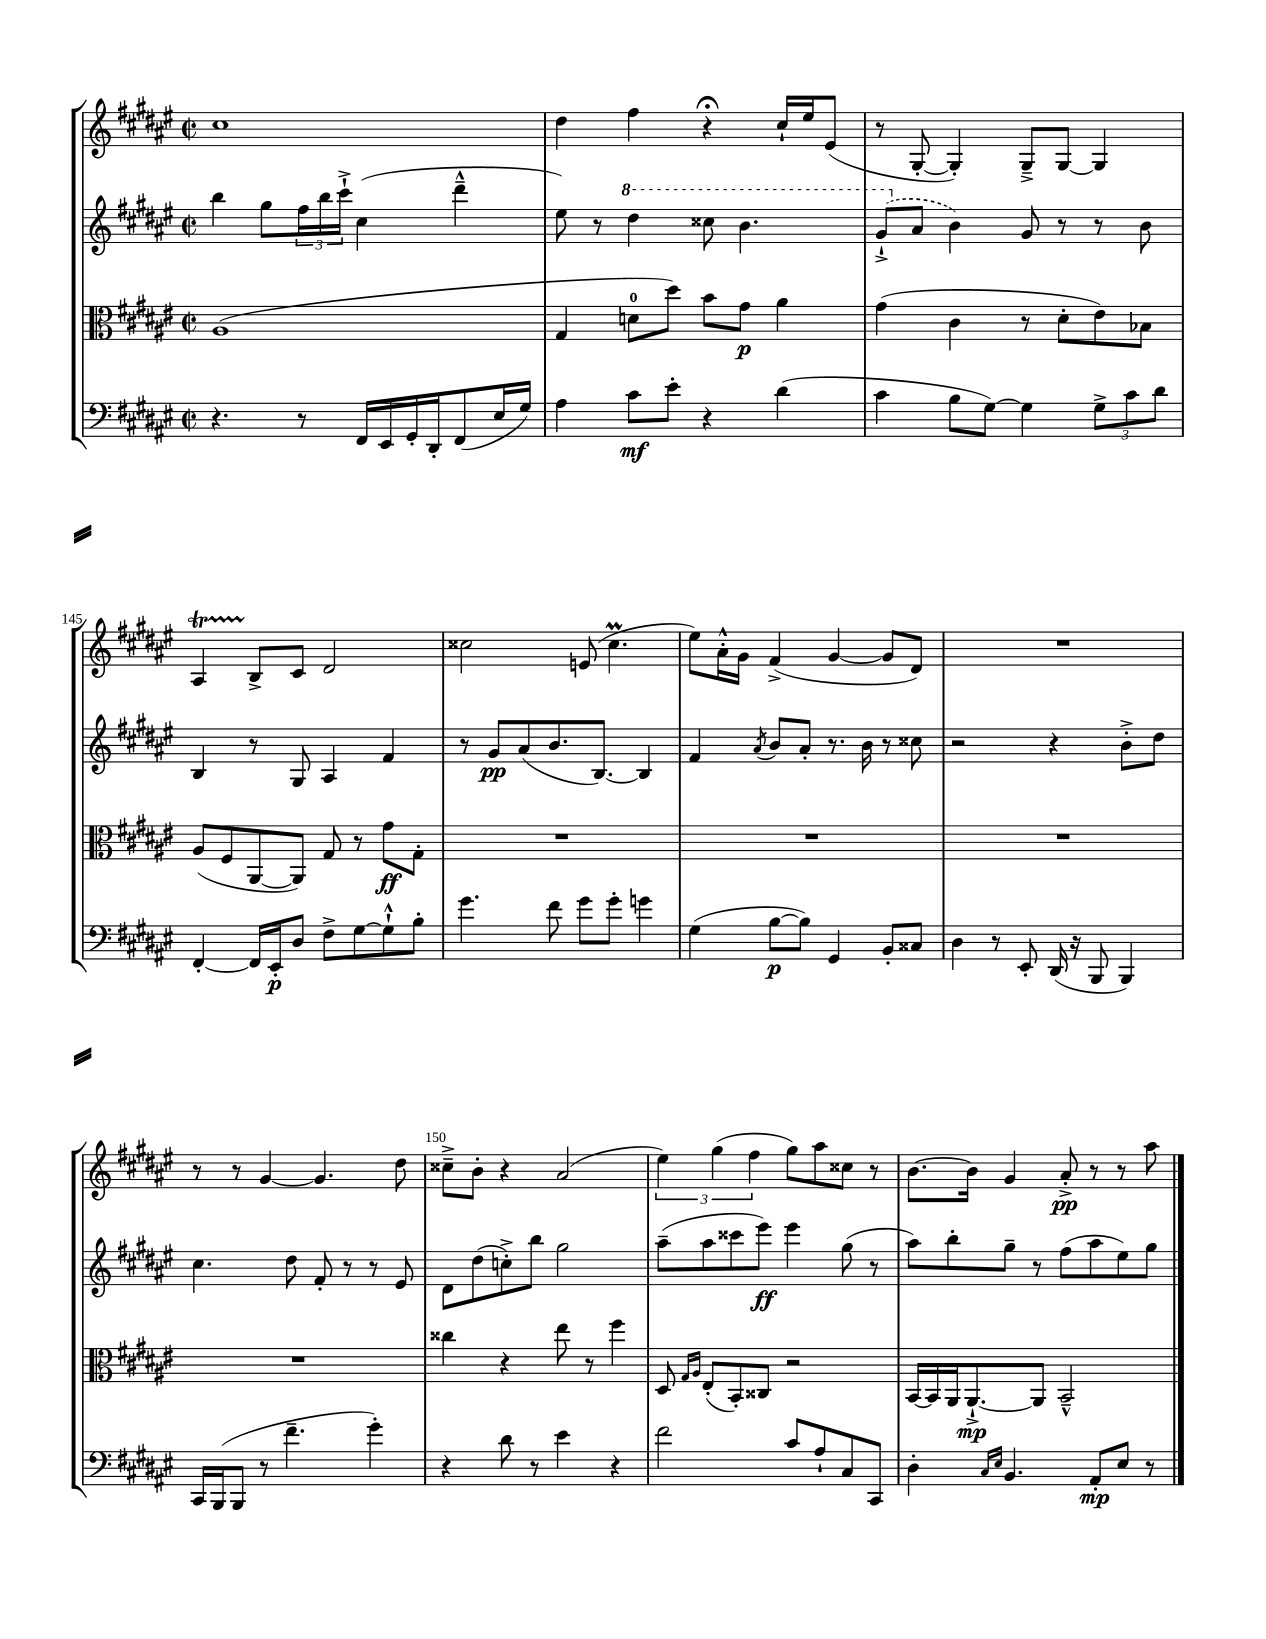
<<
\new StaffGroup <<
\new Staff = "s0" {
    \clef treble \key fis \major \defaultTimeSignature \time 2/2
    cis''1 |
    dis''4 fis''4 r4\fermata cis''16-! eis''16 eis'8( |
    r8 gis8~-. gis4-.) gis8---> gis8~ gis4 |
    ais4\startTrillSpan b8->\stopTrillSpan cis'8 dis'2 |
    cisis''2 e'8( cisis''4.\prall |
    eis''8) ais'16-.-^ gis'16 fis'4->( gis'4~ gis'8 dis'8) |
    R1 |
    r8 r8 gis'4~ gis'4. dis''8 |
    cisis''8---> b'8-. r4 ais'2( |
    \tuplet 3/2 { eis''4) gis''4( fis''4 } gis''8) ais''8 cisis''8 r8 |
    b'8.~ b'16 gis'4 ais'8-.->\pp r8 r8 ais''8 \bar "|." |
}
\new Staff = "s1" {
    \clef treble \key fis \major \defaultTimeSignature \time 2/2
    b''4 gis''8 \tuplet 3/2 { fis''16 b''16 cis'''16-!-> } cis''4( dis'''4---^ |
    eis''8) r8 \ottava #1 dis'''4 cisis'''8 b''4. |
    \once \slurDashed gis''8-!->( \ottava #0 ais'8 b'4) gis'8 r8 r8 b'8 |
    b4 r8 gis8 ais4 fis'4 |
    r8 gis'8\pp ais'8( b'8. b8.~) b4 |
    fis'4 \acciaccatura { ais'8 } b'8 ais'8-. r8. b'16 r8 cisis''8 |
    r2 r4 b'8-.-> dis''8 |
    cis''4. dis''8 fis'8-. r8 r8 eis'8 |
    dis'8 dis''8( c''8-.->) b''8 gis''2 |
    ais''8--( ais''8 cisis'''8 eis'''8\ff) eis'''4 gis''8( r8 |
    ais''8) b''8-. gis''8-- r8 fis''8( ais''8 eis''8) gis''8 \bar "|." |
}
\new Staff = "s2" {
    \clef alto \key fis \major \defaultTimeSignature \time 2/2
    ais1( |
    gis4 d'8-0 dis''8) b'8 gis'8\p ais'4 |
    gis'4( cis'4 r8 dis'8-. eis'8) bes8 |
    ais8( fis8 ais,8~ ais,8) gis8 r8 gis'8\ff gis8-. |
    R1 |
    R1 |
    R1 |
    R1 |
    cisis''4 r4 eis''8 r8 fis''4 |
    dis8 \grace { gis16 ais16 } eis8-.( b,8-.) cisis8 r2 |
    b,16~ b,16 ais,16 ais,8.~-!->\mp ais,8 b,2---^ \bar "|." |
}
\new Staff = "s3" {
    \clef bass \key fis \major \defaultTimeSignature \time 2/2
    r4. r8 fis,16 eis,16 gis,16-. dis,16-. fis,8( eis16 gis16) |
    ais4 cis'8\mf eis'8-. r4 dis'4( |
    cis'4 b8 gis8~) gis4 \tuplet 3/2 { gis8-> cis'8 dis'8 } |
    fis,4~-. fis,16 eis,16-.\p dis8 fis8-> gis8~ gis8-!-^ b8-. |
    gis'4. fis'8 gis'8 gis'8-. g'4 |
    gis4( b8~\p b8) gis,4 b,8-. cisis8 |
    dis4 r8 eis,8-. dis,16( r16 b,,8 b,,4) |
    cis,16 b,,16( b,,8 r8 fis'4.-- gis'4-.) |
    r4 dis'8 r8 eis'4 r4 |
    fis'2 cis'8 ais8-! cis8 cis,8 |
    dis4-. \grace { cis16 eis16 } b,4. ais,8-.\mp eis8 r8 \bar "|." |
}
>>
>>
\layout { \context { \Score currentBarNumber = #142 \override BarNumber.break-visibility = ##(#f #t #t) barNumberVisibility = #(every-nth-bar-number-visible 5) } }
